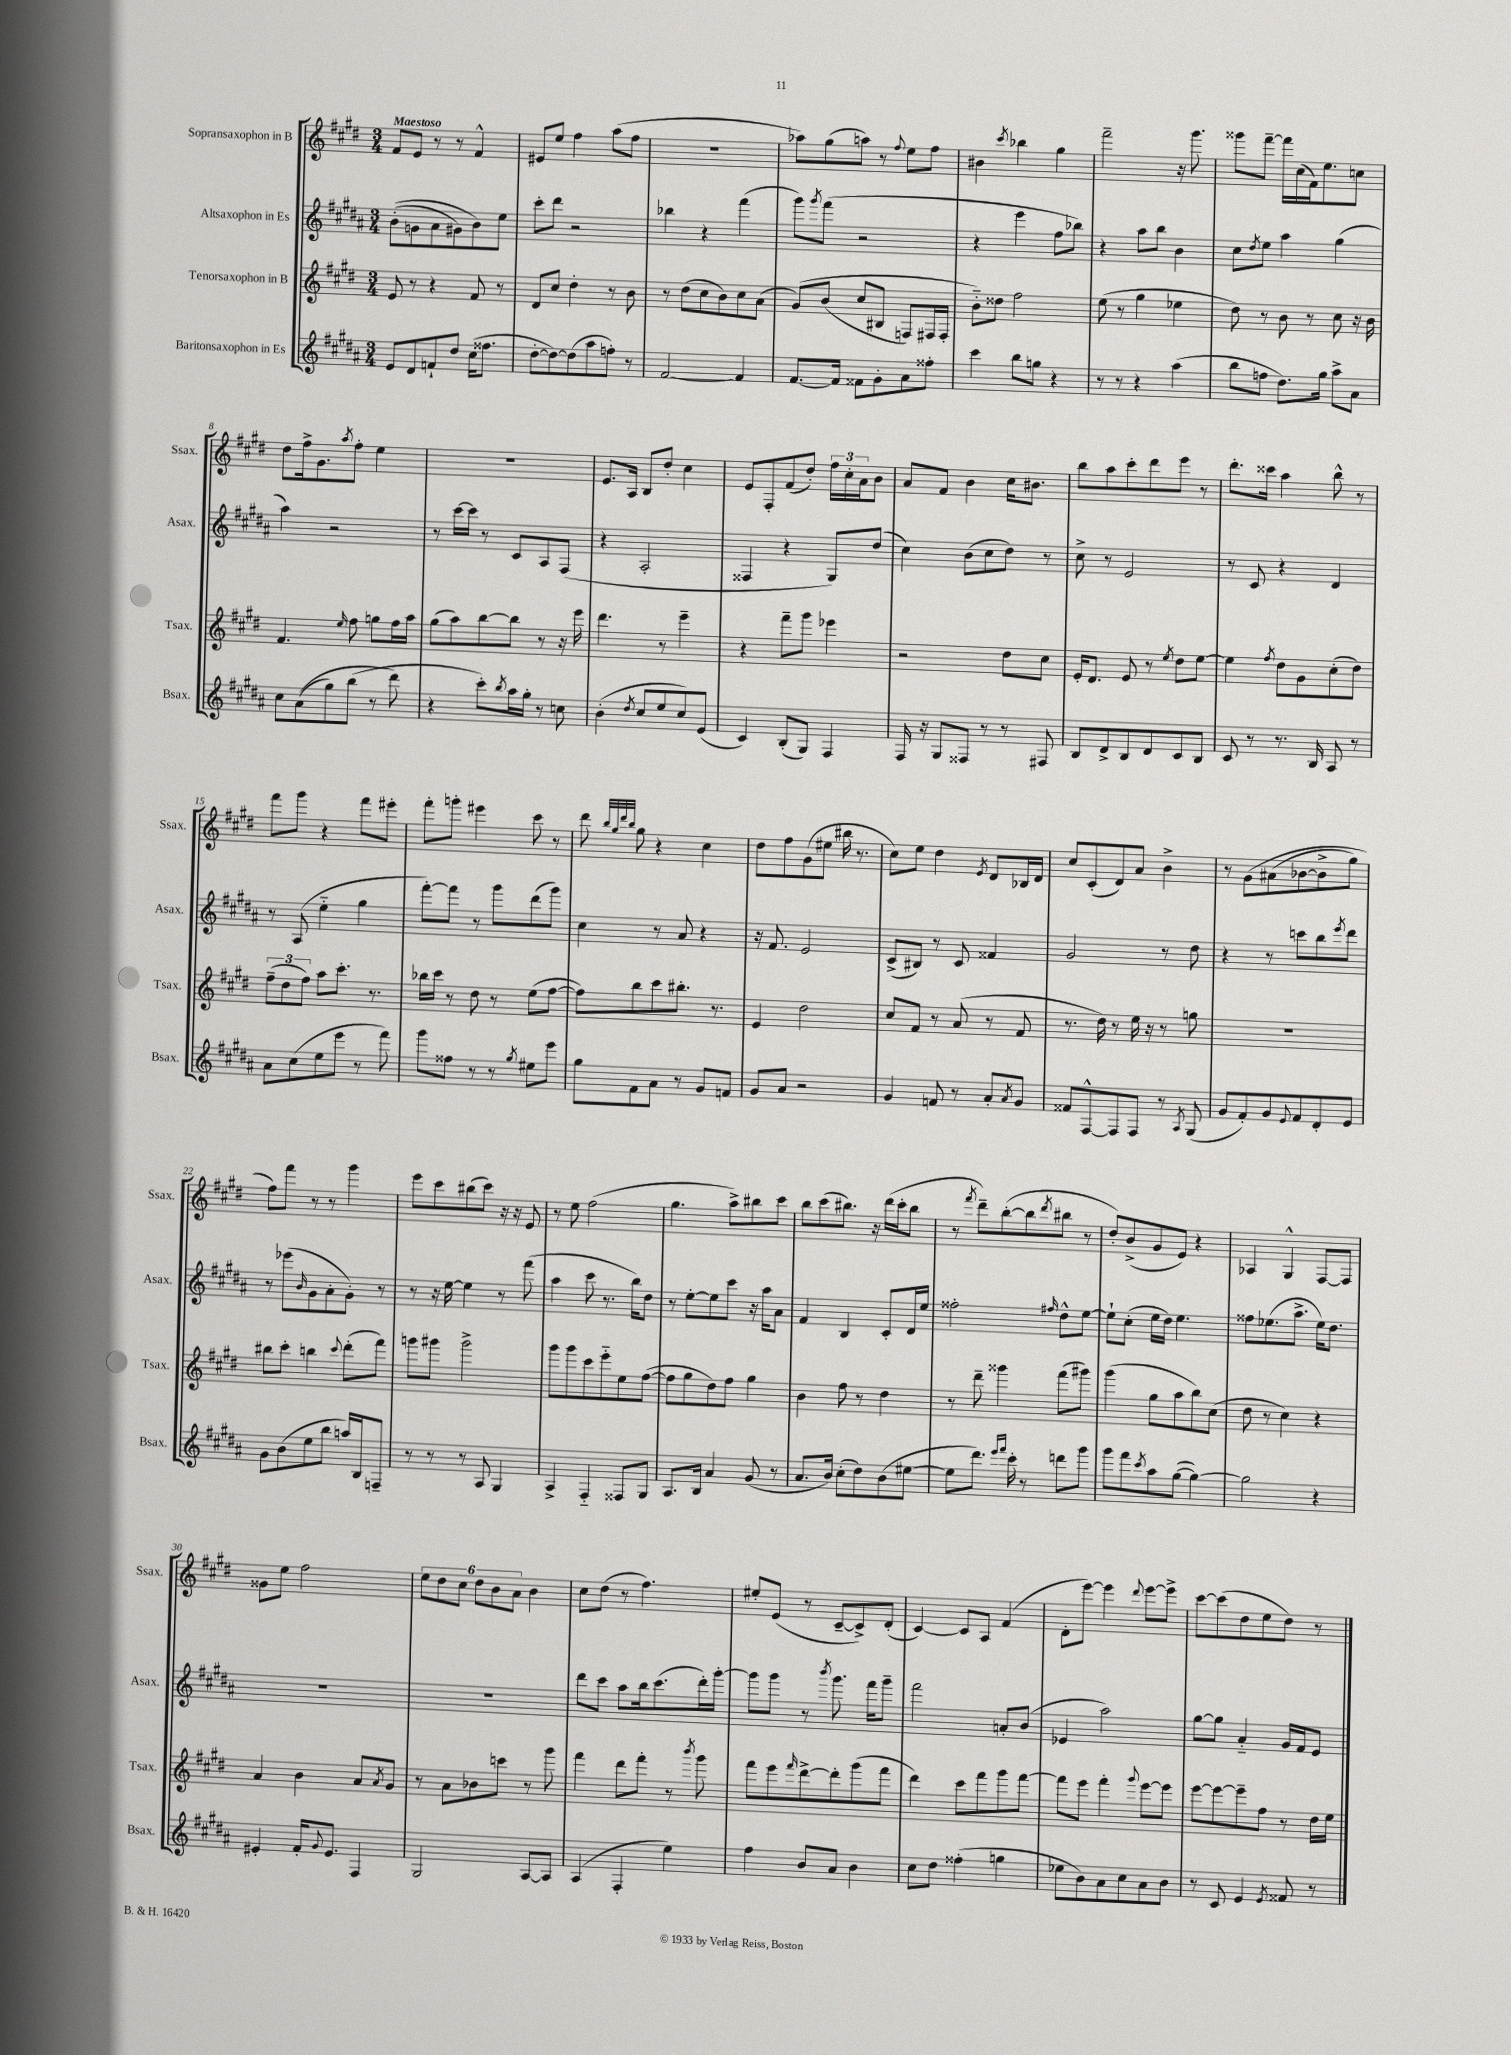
<<
\new StaffGroup <<
\new Staff = "s0" \with { instrumentName = "Sopransaxophon in B" shortInstrumentName = "Ssax." } {
    \clef treble \key e \major \numericTimeSignature \time 3/4 \tempo "Maestoso"
    fis'8 e'8 r8 r8 fis'4-^ |
    eis'8 e''8 fis''4 a''8( fis''8 |
    r2. |
    aes''8) gis''8( a''8) r8 \appoggiatura { fis''8 } e''8 fis''8 |
    bis'4 \acciaccatura { cis'''8 } bes''4 gis''4 |
    fis'''2-- r16 gis'''8. |
    gisis'''8 fis'''8~-- fis'''16 cis''16( fis'16) e''8. c''8 |
    dis''8 fis''16-> gis'8. \acciaccatura { a''8 } fis''8-. e''4 |
    R2. |
    e'8. a16 b8 dis''8-. cis''4 |
    e'8 fis8-. fis'8( dis''8-.) \tuplet 3/2 { fis''16 cis''16-. a'16 } b'8 |
    a'8 fis'8 b'4 cis''16 bis'8. |
    b''8 a''8 cis'''8-. dis'''8 e'''8 r8 |
    dis'''8.-. cisis'''16 a''4 b''8-^ r8 |
    fis'''8 gis'''8 r4 fis'''8 eis'''8-. |
    fis'''8-. g'''8-. eis'''4 cis'''8 r8 |
    dis'''8 \grace { b''32 gis''32 dis'''32 b''32 } gis''8 r4 cis''4 |
    dis''8 fis''8 gis'8( eis''8 bis''16 r8. |
    cis''8) e''8 dis''4 \acciaccatura { e'8 } dis'8 bes16 dis'16 |
    cis''8 cis'8-.( dis'8) a'8 b'4-> |
    r8 gis'8\( ais'8( bes'8~ bes'8-> gis''8) |
    fis''8\) fis'''8 r8 r8 gis'''4 |
    e'''8 cis'''8 bis''8( cis'''8) r16 r16 e'8 |
    r8 e''8 fis''2( |
    gis''4. a''8->) bis''8 cis'''8 |
    b''8 cis'''8( bis''8.) r16 dis'''16( cis'''16-. bis''8 |
    r8 \acciaccatura { fis'''8 } dis'''8--) b''8~-.( b''8 \acciaccatura { dis'''8 } bis''8 r8 |
    dis''8-.) b'8->( gis'8 e'8) r4 |
    aes4 gis4-^ fis8~ fis8 |
    gisis'8 e''8 fis''2 |
    \tuplet 6/4 { e''8 dis''8 cis''8 dis''8 b'8 a'8 } b'4 |
    cis''8 dis''8( r8 fis''4.) |
    eis''8-. e'8( r8 cis'8~-- cis'8->) dis'8-.( |
    cis'4~) cis'8 a8 fis'4( |
    dis'8-. e'''8~) e'''4 \appoggiatura { dis'''8 } e'''8~ e'''8-> |
    cis'''8~ cis'''8( dis''8 e''8 dis''8) r8 \bar "|." |
}
\new Staff = "s1" \with { instrumentName = "Altsaxophon in Es" shortInstrumentName = "Asax." } {
    \clef treble \key b \major \numericTimeSignature \time 3/4
    b'8-.(\( g'8 ais'8 gis'8) b'8\) e''8 |
    cis'''8-. dis'''8 r2 |
    bes''4 r4 fis'''4( |
    gis'''8) \acciaccatura { gis'''8 } fis'''8( r2 |
    r4 e'''4 fis''8 bes''8) |
    r4 ais''8 b''8 b'4 |
    cis''8 \acciaccatura { dis''8 } e''8 ais''4 gis''4( |
    ais''4) r2 |
    r8 cis'''16~ cis'''16 r8 cis'8 ais8 fis8( |
    r4 ais2-. |
    fisis4 r4 gis8) dis''8( |
    cis''4) b'8( cis''8 dis''8) r8 |
    cis''8-> r8 e'2 |
    r8 cis'8 r4 dis'4 |
    r8 ais8( e''4-_ gis''4 |
    fis'''8~-.) fis'''8 r8 gis'''8 dis'''8( gis'''8) |
    cis''4 r8 ais'8 r4 |
    r16 fis'8. e'2 |
    cis'8->( bis8) r8 cis'8 fisis'4 |
    gis'2 r8 dis''8 |
    r4 r8 c'''8 b''8 \acciaccatura { e'''8 } dis'''8 |
    r8 ees'''8( \grace { b'16 } gis'8 ais'8-. gis'8-.) r8 |
    r8 r16 e''16~ e''4 r8 fis'''8( |
    ais''4 cis'''8 r8. b''16) dis''8 |
    r8 e''8~-. e''8 cis'''8 r16 ais''16 ais'8 |
    fis'4 b4 cis'8-. dis'16 e''16 |
    fisis''2-. \grace { fis''16 } dis''8-^ e''8~ |
    e''8-! cis''8-.( e''16 dis''16) e''4. |
    fisis''8 ees''8.( ais''8.-> ees''16) dis''8. |
    R2. |
    R2. |
    dis'''8 cis'''8 ais''8 b''16 cis'''8.( dis'''16-.) gis'''16~-. |
    gis'''8 gis'''8 r8 \acciaccatura { b'''8 } gis'''8. fis'''16 gis'''8-- |
    fis'''2 a'8-. b'8( |
    ees'4 ais''2) |
    gis''8~ gis''8 ais'4-_ gis'16 fis'16 e'8 \bar "|." |
}
\new Staff = "s2" \with { instrumentName = "Tenorsaxophon in B" shortInstrumentName = "Tsax." } {
    \clef treble \key e \major \numericTimeSignature \time 3/4
    e'8 r8 r4 fis'8 r8 |
    dis'8 cis''8 dis''4-. r8 b'8 |
    r8 dis''8( cis''8 b'8) cis''8 a'8( |
    gis'8)\( b'8( cis''8 bis8 f8) fis16 fis16-. |
    b'8-_\) disis''8 fis''2 |
    e''8( r8 gis''4 ees''4 |
    dis''8) r8 b'8 r8 cis''8 r16 b'16 |
    fis'4. \grace { e''16 } fis''8 g''8 fis''16 a''16 |
    gis''8( a''8) b''8~ b''8 r8 r16 e'''16 |
    dis'''4. r8 e'''4-- |
    r4 fis'''8-- gis'''8 ees'''4 |
    r2 dis''8 cis''8 |
    e'16-. dis'8. e'8 r8 \acciaccatura { e''8 } dis''8 e''8~ |
    e''4 \acciaccatura { fis''8 } dis''8 gis'8 cis''8-.( dis''8) |
    \tuplet 3/2 { fis''8--( dis''8 fis''8) } a''8 cis'''8.-. r8. |
    bes''16 cis'''16 r8 dis''8 r8 e''8( fis''8~ |
    fis''8) b''8 cis'''8 bis''8.-. r8. |
    e'4 dis''2 |
    cis''8 fis'8 r8 a'8( r8 fis'8 |
    r8. dis''16) r8 e''16 r16 r8 g''8 |
    R2. |
    bis''8 cis'''8-. b''4 \appoggiatura { cis'''8 } dis'''8-.( fis'''8) |
    g'''8 gis'''8 gis'''2-> |
    gis'''8 gis'''8 cis'''8 e'''8-_ e''8 fis''8~( |
    fis''8 gis''8 dis''8) fis''8 gis''4 |
    b'4 fis''8 r8 dis''4 |
    r8 dis'''8-- gisis'''4 fis'''8( gis'''8) |
    gis'''4( gis''8 a''8 b''8) cis''8( |
    dis''8 r8 cis''4) r4 |
    a'4 b'4 a'8 \acciaccatura { a'8 } gis'8 |
    r8 a'8 bes'8 c'''8 r8 gis'''8 |
    fis'''4 dis'''8 fis'''8-. r8 \acciaccatura { b'''8 } gis'''8 |
    fis'''8 e'''8 \grace { fis'''16 } dis'''8~-> dis'''8-. gis'''8( fis'''8 |
    dis'''4) cis'''8 fis'''8 gis'''8 fis'''8~ |
    fis'''8 e'''8 fis'''4-. \appoggiatura { gis'''8 } e'''8~ e'''8 |
    e'''8~ e'''8~ e'''8-- fis''8 r8 dis''16 e''16 \bar "|." |
}
\new Staff = "s3" \with { instrumentName = "Baritonsaxophon in Es" shortInstrumentName = "Bsax." } {
    \clef treble \key b \major \numericTimeSignature \time 3/4
    e'8 dis'8 f'8-! dis''8 cis''16( fisis''8. |
    dis''8~-. dis''8~) dis''8( ais''8 f''8-.) r8 |
    fis'2~ fis'4 |
    fis'8.~ fis'16 fisis'8 gis'8-. ais'8 fisis''8-. |
    cis'''4 b''8 g''8 r4 |
    r8 r8 r4 ais''4( |
    b''8 f''8 dis''8.) gis''16 ais''8-> ais'8 |
    cis''8 ais'8(\( gis''8) b''8( r8 dis'''8\) |
    r4 cis'''8-.) \acciaccatura { b''8 } ais''16 gis''16-. r8 c''8 |
    b'4-.( \acciaccatura { dis''8 } cis''8 e''8 cis''8) e'8( |
    cis'4) b8-.( gis8) fis4 |
    fis16 r16 gis8 fisis8 r8 r8 fis8 |
    b8 dis'8-> b8 dis'8 cis'8 b8 |
    cis'8 r8 r8. b16 ais8 r8 |
    ais'8 cis''8( e''8 e'''8 r8 fis'''8) |
    gis'''8 fisis''8 r8 r8 \acciaccatura { gis''8 } eis''8 e'''8 |
    gis''8 fis'8 ais'8 r8 gis'8 f'8 |
    gis'8 ais'8 r2 |
    gis'4 f'8 r8 ais'8-. \acciaccatura { ais'8 } gis'8 |
    fisis'8 fis8~-^ fis8 fis8 r8 \acciaccatura { ais8 } gis8( |
    gis'8 fis'8-.) gis'8 \appoggiatura { e'8 } fis'8 dis'8-. e'8 |
    gis'8 b'8( e''8 b''8 a''16) b16 f8-- |
    r8 r8 r8 ais8 gis4 |
    ais4-> fis4-_ fisis8 gis8 |
    ais8. b16 ais'4 gis'8( r8 |
    ais'8. b'16) cis''8-.( dis''8) b'8( eis''8~ |
    eis''8 dis'''8.) \grace { e'''16 fis'''16 } cis'''16-. r8 d'''8 gis'''8 |
    gis'''8 fis'''8 \acciaccatura { cis'''8 } ais''8 gis''8~( gis''4~) |
    gis''2 r4 |
    eis'4-. fis'16-. \appoggiatura { gis'8 } eis'8. fis4 |
    gis2 ais8~ ais8 |
    ais4( fis4-. e''4) |
    fis''4 b'8 ais'8 b'4 |
    cis''8 dis''8 fisis''4-.( g''4 |
    ees''8 b'8) ais'8 cis''8 ais'8 b'8 |
    r8 cis'8 e'4 \acciaccatura { e'8 } fisis'8 r8 \bar "|." |
}
>>
>>
